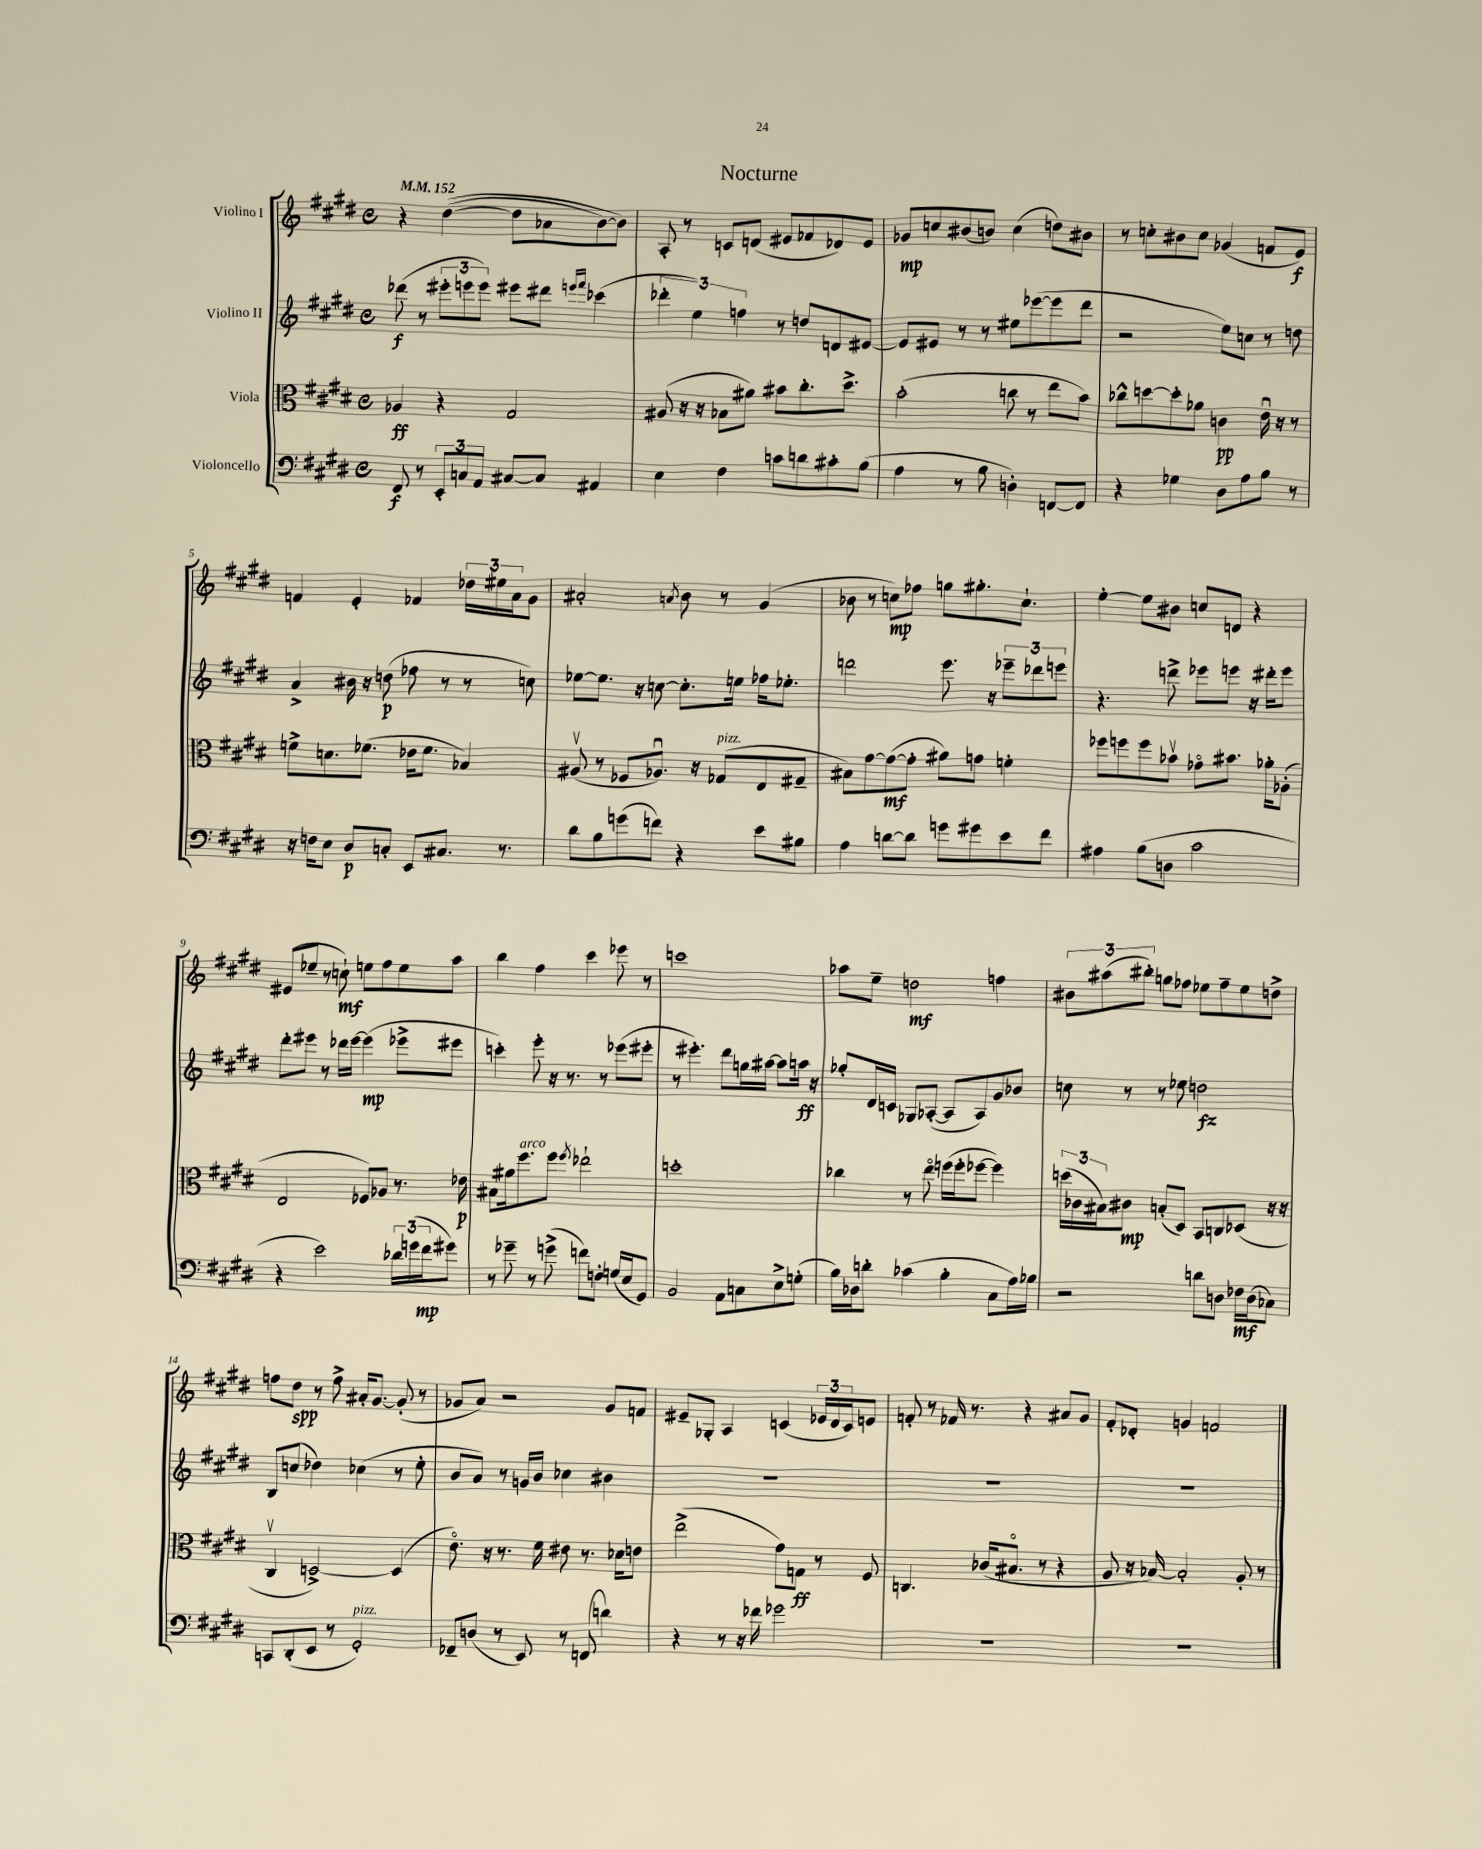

**kern	**kern	**kern	**kern
*staff4	*staff3	*staff2	*staff1
*clefF4	*clefC3	*clefG2	*clefG2
*k[f#c#g#d#]	*k[f#c#g#d#]	*k[f#c#g#d#]	*k[f#c#g#d#]
*M4/4	*M4/4	*M4/4	*M4/4
*met(c)	*met(c)	*met(c)	*met(c)
*MM152	*MM152	*MM152	*MM152
8FF#	4A-	(8ddd-	4r
8r	.	8r	.
12EE'	4r	12eee#'	&(([4dd#
12C	.	12eee	.
12AA	.	12eee)	.
[8C#	2G#	8eee#	8dd#]
8C#]	.	8ddd#	8a-
.	.	16qqeee	.
.	.	16qqfff#	.
4AA#	.	(4ccc-	[8b)
.	.	.	8b]&)
=	=	=	=
4E	(8A#	6ddd-'	8A'
.	16r	.	8r
.	.	6ee)	.
.	16r	.	.
4F#	8B-	.	8c
.	.	6ff	.
.	8a#)	.	(8d
8c	8b#	8r	8e#
8d	8.cc#'	8dd	8f-
8c#'	.	8d	8d-)
.	8.dd#^	.	.
(8B	.	[8e#	8e#
=	=	=	=
4A	(2b'	8e#]	8g-
.	.	8e#	8cc
8r	.	8r	(8b#
8B	.	8r	8b)
4D')	8cc	8ee#	(4cc
.	8r	([8eee-	.
[8FF	8ee	8eee-]	8dd)
8FF]	8b)	8ddd#	8b#
=	=	=	=
4r	8cc-^^	2r	8r
.	[8dd	.	8cc'
4G-	8dd']	.	8b#
.	8a-	.	8cc
8D#	4c	8ee)	(4g-
8A	.	8cc	.
8B	16eu	8r	8f
.	16r	.	.
8r	8r	8dd	8e)
=	=	=	=
16r	8f^	4a^	4f
16F	.	.	.
8E	8.d	.	.
8D#	.	16b#	4e'
.	(8.f-	16r	.
8C'	.	(8dd	.
8EE	16e-	8ff-	4f-
.	8.f-	.	.
8.C#	.	8r	.
.	4B-)	8r	24dd-
.	.	.	24ee#
8.r	.	.	.
.	.	.	24a
.	.	8cc)	8g#
=	=	=	=
8d#	(8A#v	[8ee-	2a#'
8B	8r	8.ee-]	.
(8g	8F-	.	.
.	.	16r	.
8f)	8.A-u)	[8cc	.
.	.	.	8qa
4r	.	8.cc']	8b
.	16r	.	.
.	(8G-	.	8r
.	.	16ee	.
8e	8E	16ff-	(4g#
.	.	8.ee-'	.
8B#	8G#~	.	.
=	=	=	=
4A	8B#)	2ddd	8b-
.	[8g#	.	8r
[8d	(8g#_	.	8cc)
8d]	8g#']	.	8ff-
8g	8a#)	8.eee	8gg
8g#	8g	.	8.gg#'
.	.	16r	.
8e	4f'	12eee-~	.
.	.	.	8.cc`
.	.	12ddd-	.
8f#	.	.	.
.	.	12eee	.
=	=	=	=
4A#	8ff-	4.r	[4ee'
.	8ff	.	.
(8B	8ff	.	8ee]
8D	8b-v	8ddd^	8b#
2c#	8g-o	8eee-	8cc
.	8.b#	8eee	8d
.	.	16r	4r
.	16a-'	16ddd#'	.
.	(8A-'	8eee	.
=	=	=	=
4r	2E	8ddd#'	(8e#
.	.	8eee#	8ee-~
2e)	.	8r	8r
.	.	16ddd-	8cc`)
.	.	[16eee#	.
.	8F-)	(4eee#]	8ee
.	8A-	.	8ff#
24d-	8.r	8eee-^	8ee
(24g	.	.	.
24f#	.	.	.
8g#)	.	8eee#	8aa
.	16e-	.	.
=	=	=	=
8r	8B#	4ccc')	4bb
8g-~	16a#	.	.
.	8.ff#	.	.
8r	.	8eee'	4ff#
(8g^	8ff#	16r	.
.	.	8.r	.
.	8qff#	.	.
8f)	2ee-`	.	4ccc#
8F'	.	8r	.
(16G	.	(8eee-	8eee-
16E	.	.	.
8GG#)	.	8eee#'	8r
=	=	=	=
2BB	1dd'	8r	1ccc
.	.	4.eee#')	.
8AA	.	8ddd#	.
8C	.	16gg	.
.	.	[16aa#	.
8E^	.	8aa#]	.
(8G'	.	16aa	.
.	.	16r	.
=	=	=	=
16B)	4cc-	8gg-'	8aa-
16D-	.	.	.
8d'	.	16d#	8ee~
.	.	16c	.
(4c-	8r	8G-	2dd
.	8eeo	([8A-'	.
4B'	(16ff	8A-]	.
.	16ff'	.	.
.	[8ff-	8A-)	.
8C#	4ff-])	8g#	4ff
16A)	.	8b-	.
16B-	.	.	.
=	=	=	=
2r	(24dd	8cc	12b#
.	24c-	.	.
.	24B#)	.	(12aa#
.	8c#	8r	.
.	.	.	12bb#')
.	(8B'	8r	8gg
.	8D#)	8ee-	8ff-
8d	8BB	2dd	8ee-
8D	8C	.	8ff-~
16F-	(8D-	.	8ee-
(16D	.	.	.
8C-)	16r	.	8dd^
.	16r	.	.
=	=	=	=
8CC	4C#v	8B	8ff
(8DD#'	.	(8cc	8dd#
8EE	[2D^)	4dd-)	8r
8r	.	.	8ff^
2GG#')	.	(4cc-	16a#'
.	.	.	[8.g#
.	(4D]	8r	(8g#']
.	.	8ee'	8r
=	=	=	=
8FF-~	8.eo)	8b	8g-
(8D	.	8a)	8a)
.	16r	.	.
8r	8.r	8r	2r
8EE)	.	16g	.
.	16f#	16b	.
8r	8e#	4cc-	.
(8FF	8.r	.	.
4d)	.	4b#	8g-
.	16d-	.	.
.	8e	.	8f
=	=	=	=
4r	(2ee^	1r	8e#~
.	.	.	8G-'
8r	.	.	4A
16r	.	.	.
16f-	.	.	.
2g-	8g#)	.	(4c
.	8G	.	.
.	8r	.	24e-
.	.	.	24d#
.	.	.	24c)
.	8F#	.	8e
=	=	=	=
1r	4.C	1r	8f'
.	.	.	8r
.	.	.	16f-
.	.	.	8.r
.	(16c-	.	.
.	8.B#o	.	.
.	.	.	4r
.	8r	.	.
.	4r	.	8a#
.	.	.	8g#
=	=	=	=
1r	8A	1r	8f#'
.	16r	.	8d-'
.	[16B-)	.	.
.	2B-']	.	4g
.	.	.	2f
.	8A'	.	.
.	8r	.	.
==	==	==	==
*-	*-	*-	*-
